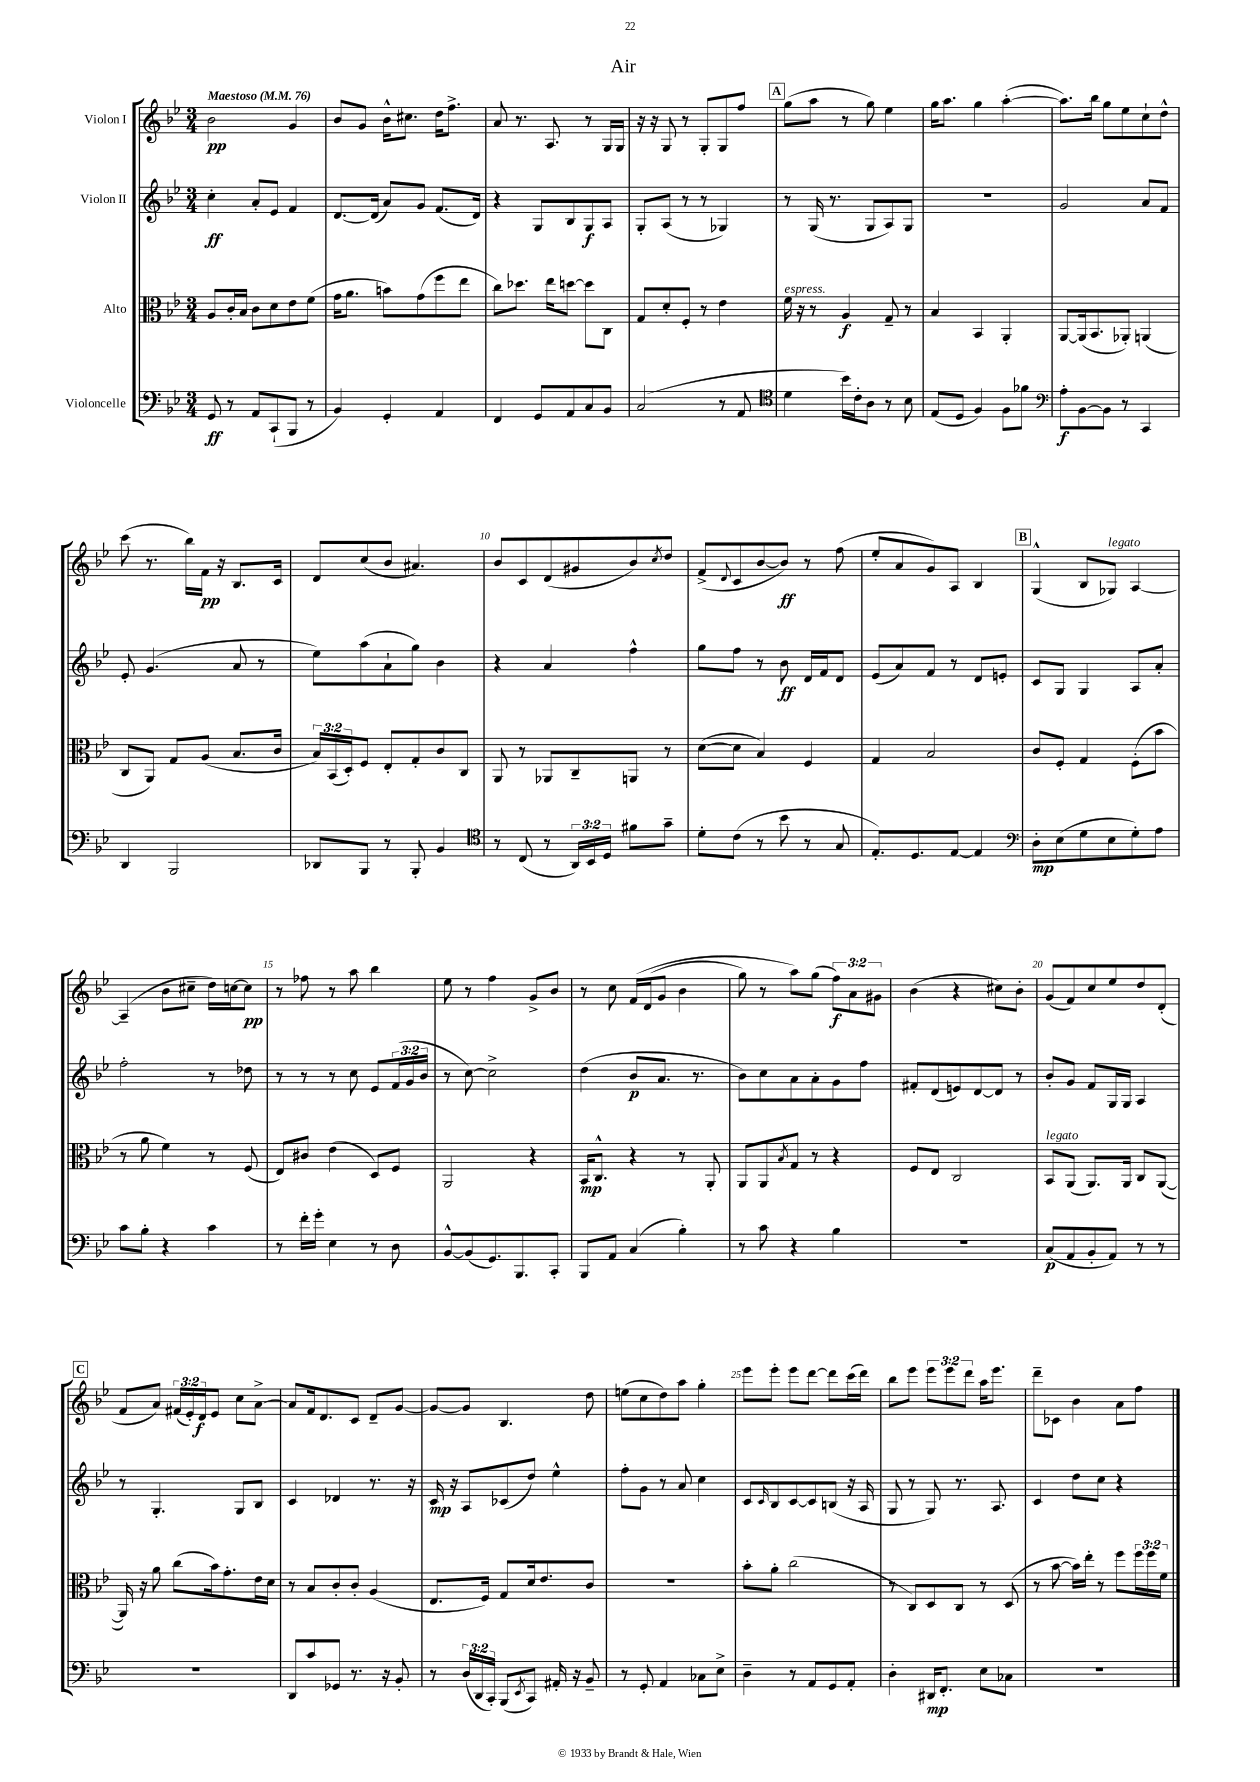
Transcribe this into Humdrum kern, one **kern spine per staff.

**kern	**dynam	**kern	**dynam	**kern	**dynam	**kern	**dynam
*part4	*part4	*part3	*part3	*part2	*part2	*part1	*part1
*staff4	*staff4	*staff3	*staff3	*staff2	*staff2	*staff1	*staff1
*I"Violoncelle	*	*I"Alto	*	*I"Violon II	*	*I"Violon I	*
*clefF4	*	*clefC3	*	*clefG2	*	*clefG2	*
*k[b-e-]	*	*k[b-e-]	*	*k[b-e-]	*	*k[b-e-]	*
*M3/4	*	*M3/4	*	*M3/4	*	*M3/4	*
*MM76	*	*MM76	*	*MM76	*	*MM76	*
=1	=1	=1	=1	=1	=1	=1	=1
!	!	!	!	!	!	!LO:TX:a:B:t=Maestoso	!
8GG/	ff	8A/L	.	4cc'\	ff	2b-\	pp
8r	.	16c'/L	.	.	.	.	.
.	.	16B-/JJ	.	.	.	.	.
8AA/L	.	8c\L	.	8a'/L	.	.	.
(8CC`/	.	8d\	.	8e-/J	.	.	.
8BBB-/J	.	8e-\	.	4f/	.	4g/	.
8r	.	(8f\J	.	.	.	.	.
=2	=2	=2	=2	=2	=2	=2	=2
4BB-/)	.	16g\KL	.	[8.d/L	.	8b-/L	.
.	.	8.a\J	.	.	.	.	.
.	.	.	.	.	.	8g/J	.
.	.	.	.	(16d/Jk]	.	.	.
4GG'/	.	8bn\L)	.	8a/L)	.	16b-^^\KL	.
.	.	.	.	.	.	8.cc#X\J	.
.	.	(8g\	.	8g/J	.	.	.
4AA/	.	8ff\	.	(8.f/L	.	16dd\KL	.
.	.	.	.	.	.	8.ff^\J	.
.	.	8ee-\J	.	.	.	.	.
.	.	.	.	16d/Jk)	.	.	.
=3	=3	=3	=3	=3	=3	=3	=3
4FF/	.	8cc\L)	.	4r	.	8a/	.
.	.	8.dd-X\J	.	.	.	8.r	.
8GG/L	.	.	.	8G/L	.	.	.
.	.	16ee-\KL	.	.	.	8.A/	.
8AA/	.	[8ddn\J	.	8B-/	.	.	.
8C/	.	8dd\L]	.	8G/	f	8r	.
8BB-/J	.	8C\J	.	8A/J	.	16G/LL	.
.	.	.	.	.	.	16G/JJ	.
=4	=4	=4	=4	=4	=4	=4	=4
(2C/	.	8G/L	.	8G'/L	.	16r	.
.	.	.	.	.	.	16r	.
.	.	8d'/	.	(8A/J	.	8G/	.
.	.	8F'/J	.	8r	.	8r	.
.	.	8r	.	8r	.	8G'/L	.
8r	.	4e-\	.	4G-X/)	.	8G/	.
8AA/	.	.	.	.	.	8ff/J	.
!!LO:REH:place=s1:t=A
=5	=5	=5	=5	=5	=5	=5	=5
*clefC4	*	*	*	*	*	*	*
!	!	!LO:TX:a:i:t=espress.	!	!	!	!	!
4d\	.	16f\	.	8r	.	(8gg\L	.
.	.	16r	.	.	.	.	.
.	.	8r	.	(16G/	.	8aa\J	.
.	.	.	.	8.r	.	.	.
16b-\LL)	.	4A/	f	.	.	8r	.
16c'\J	.	.	.	.	.	.	.
8A\J	.	.	.	8G/L	.	8gg\)	.
8r	.	8G~/	.	8A/)	.	4ee-\	.
8B-\	.	8r	.	8G/J	.	.	.
=6	=6	=6	=6	=6	=6	=6	=6
(8E-/L	.	4B-/	.	2.r	.	16gg\KL	.
.	.	.	.	.	.	8.aa\J	.
8D/J	.	.	.	.	.	.	.
4F/)	.	4BB-/	.	.	.	4gg\	.
8F\L	.	4AA'/	.	.	.	([4aa'\	.
8f-X\J	.	.	.	.	.	.	.
=7	=7	=7	=7	=7	=7	=7	=7
*clefF4	*	*	*	*	*	*	*
8A'\L	f	[8AA/L	.	2g/	.	8.aa\L])	.
[8BB-\	.	(16AA/k]	.	.	.	.	.
.	.	8.BB-/	.	.	.	16bb-\Jk	.
8BB-\J]	.	.	.	.	.	8gg\L	.
8r	.	8AA-X'/J)	.	.	.	8ee-\	.
4CC/	.	(4AAn/	.	8a/L	.	8cc`\	.
.	.	.	.	8f/J	.	8dd^^\J	.
!!LO:LB:g=z
=8	=8	=8	=8	=8	=8	=8	=8
4DD/	.	8C/L	.	8e-'/	.	(8ccc\	.
.	.	8AA/J)	.	(4.g/	.	8.r	.
2BBB-/	.	8G/L	.	.	.	.	.
.	.	.	.	.	.	16bb-\LL)	.
.	.	(8A/J	.	.	.	16f\JJ	pp
.	.	.	.	.	.	16r	.
.	.	8.B-/L	.	8a/	.	8.B-/L	.
.	.	.	.	8r	.	.	.
.	.	16c/Jk	.	.	.	16c/Jk	.
=9	=9	=9	=9	=9	=9	=9	=9
8DD-X/L	.	24B-/LL)	.	8ee-\L)	.	8d/L	.
.	.	(24BB-/	.	.	.	.	.
.	.	24D'/J)	.	.	.	.	.
8BBB-/J	.	8F/J	.	(8aa\	.	(8cc/	.
8r	.	8E-'/L	.	8a`\	.	8b-/J	.
8BBB-'/	.	8G'/	.	8gg\J)	.	4.a#X/)	.
4BB-/	.	8c/	.	4b-\	.	.	.
.	.	8C/J	.	.	.	.	.
=10	=10	=10	=10	=10	=10	=10	=10
*clefC4	*	*	*	*	*	*	*
8r	.	8AA/	.	4r	.	8b-/L	.
(8C/	.	8r	.	.	.	8c/	.
8r	.	8AA-X/L	.	4a/	.	(8d/	.
24AA/LL)	.	8C~/	.	.	.	8g#X/	.
24BB-/	.	.	.	.	.	.	.
24D/JJ	.	.	.	.	.	.	.
8f#X\L	.	8AAn/J	.	4ff^^\	.	8b-/)	.
.	.	.	.	.	.	8qcc/	.
8g~\J	.	8r	.	.	.	8dd/J	.
=11	=11	=11	=11	=11	=11	=11	=11
8d'\L	.	([8d\L	.	8gg\L	.	(8f^/L	.
.	.	.	.	.	.	8qqd/	.
(8c\J	.	8d\J]	.	8ff\J	.	8c/	.
8r	.	4B-/)	.	8r	.	[8b-/	.
8b-\	.	.	.	8b-\	ff	8b-/J])	ff
8r	.	4F/	.	16d/LL	.	8r	.
.	.	.	.	16f/J	.	.	.
8G/	.	.	.	8d/J	.	(8ff\	.
=12	=12	=12	=12	=12	=12	=12	=12
8.E-'/L)	.	4G/	.	(8e-/L	.	8ee-'/L	.
.	.	.	.	8a/)	.	8a/	.
8.D/	.	.	.	.	.	.	.
.	.	2B-/	.	8f/J	.	8g/)	.
[8E-/J	.	.	.	8r	.	8A/J	.
4E-/]	.	.	.	8d/L	.	4B-/	.
.	.	.	.	8en'/J	.	.	.
!!LO:REH:place=s1:t=B
=13	=13	=13	=13	=13	=13	=13	=13
*clefF4	*	*	*	*	*	*	*
8D'\L	mp	8c/L	.	8c/L	.	(4G^^/	.
(8E-\	.	8F'/J	.	8G/J	.	.	.
8G\	.	4G/	.	4G/	.	8B-/L	.
!	!	!	!	!	!	!LO:TX:a:i:t=legato	!
8E-\	.	.	.	.	.	8G-X/J)	.
8G'\)	.	(8F'\L	.	8A/L	.	[4A/	.
8A\J	.	8b-\J	.	8a'/J	.	.	.
!!LO:LB:g=z
=14	=14	=14	=14	=14	=14	=14	=14
8c\L	.	8r	.	2ff'\	.	(4A~/]	.
8B-'\J	.	8a\	.	.	.	.	.
4r	.	4f\)	.	.	.	8b-\L	.
.	.	.	.	.	.	8cc#X~\J	.
4c\	.	8r	.	8r	.	16dd\LL)	.
.	.	.	.	.	.	[16ccn\J	.
.	.	(8F/	.	8dd-X\	.	8cc\J]	pp
=15	=15	=15	=15	=15	=15	=15	=15
8r	.	8E-/L)	.	8r	.	8r	.
16f'\LL	.	8c#X/J	.	8r	.	8ff-X\	.
16g'\JJ	.	.	.	.	.	.	.
4E-\	.	(4e-\	.	8r	.	8r	.
.	.	.	.	8cc\	.	8aa\	.
8r	.	8D/L)	.	8e-/L	.	4bb-\	.
8D\	.	8F/J	.	(24f/L	.	.	.
.	.	.	.	24g/	.	.	.
.	.	.	.	24b-/JJ	.	.	.
=16	=16	=16	=16	=16	=16	=16	=16
[8BB-^^/L	.	2AA/	.	8r	.	8ee-\	.
(8BB-/]	.	.	.	[8cc\)	.	8r	.
8.GG/)	.	.	.	2cc^\]	.	4ff\	.
8.BBB-/	.	.	.	.	.	.	.
.	.	4r	.	.	.	8g^/L	.
8CC'/J	.	.	.	.	.	8b-/J	.
=17	=17	=17	=17	=17	=17	=17	=17
8BBB-/L	.	16BB-/KL	mp	(4dd\	.	8r	.
.	.	8.C^^/J	.	.	.	.	.
8AA/J	.	.	.	.	.	8cc\	.
(4C/	.	4r	.	8b-/L	p	(16f/LL	.
.	.	.	.	.	.	(16d/J	.
.	.	.	.	8.a/J	.	8g/J	.
4B-'\)	.	8r	.	.	.	4b-\	.
.	.	.	.	8.r	.	.	.
.	.	8AA'/	.	.	.	.	.
=18	=18	=18	=18	=18	=18	=18	=18
8r	.	8AA/L	.	8b-\L)	.	8gg\)	.
8c\	.	8AA/	.	8cc\	.	8r	.
.	.	8qB-/	.	.	.	.	.
4r	.	8G/J	.	8a\	.	8aa\L)	.
.	.	8r	.	8a'\	.	(8gg\J	.
4B-\	.	4r	.	8g\	.	12ff\L)	f
.	.	.	.	.	.	12a\	.
.	.	.	.	8ff\J	.	.	.
.	.	.	.	.	.	12g#X\J	.
=19	=19	=19	=19	=19	=19	=19	=19
2.r	.	8F/L	.	8f#X'/L	.	(4b-\	.
.	.	8E-/J	.	(8d/	.	.	.
.	.	2C/	.	8en/)	.	4r	.
.	.	.	.	[8d/	.	.	.
.	.	.	.	8d/J]	.	8cc#X\L)	.
.	.	.	.	8r	.	8b-'\J	.
=20	=20	=20	=20	=20	=20	=20	=20
!	!	!LO:TX:a:i:t=legato	!	!	!	!	!
(8C/L	p	8BB-/L	.	8b-'/L	.	(8g/L	.
8AA/	.	(8AA/J	.	8g/J	.	8f/)	.
8BB-'/	.	8.AA/L)	.	8f/L	.	8cc/	.
8AA/J)	.	.	.	16G/L	.	8ee-/	.
.	.	16AA/Jk	.	16G/JJ	.	.	.
8r	.	8C/L	.	4A/	.	8dd/	.
8r	.	([8AA/J	.	.	.	(8d'/J	.
!!LO:LB:g=z
!!LO:REH:place=s1:t=C
=21	=21	=21	=21	=21	=21	=21	=21
2.r	.	16AA/])	.	8r	.	8f/L	.
.	.	16r	.	.	.	.	.
.	.	8a\	.	4.G'/	.	8a/J)	.
.	.	(8cc\L	.	.	.	(24f#X/LL	.
.	.	.	.	.	.	24e-'/)	.
.	.	.	.	.	.	24d/J	f
.	.	16b-\k)	.	.	.	8e-/J	.
.	.	8.g'\	.	.	.	.	.
.	.	.	.	8G/L	.	8cc\L	.
.	.	16e-\L	.	8B-/J	.	[8a^\J	.
.	.	16d\JJ	.	.	.	.	.
=22	=22	=22	=22	=22	=22	=22	=22
8DD/L	.	8r	.	4c/	.	8a/L]	.
8c/	.	8B-/L	.	.	.	16f/k	.
.	.	.	.	.	.	8.d/	.
8GG-X/J	.	8c'/	.	4d-X/	.	.	.
8.r	.	8c'/J	.	.	.	8c/J	.
.	.	(4A/	.	8.r	.	8d~/L	.
16r	.	.	.	.	.	.	.
8BB-'/	.	.	.	.	.	[8g/J	.
.	.	.	.	16r	.	.	.
=23	=23	=23	=23	=23	=23	=23	=23
8r	.	8.E-/L	.	16c/	mp	8g/L_	.
.	.	.	.	16r	.	.	.
(24D/LL	.	.	.	8A/L	.	8g/J]	.
24DD/	.	.	.	.	.	.	.
.	.	16F/Jk)	.	.	.	.	.
24CC'/JJ)	.	.	.	.	.	.	.
(8BBB-/L	.	8G/L	.	(8c-X/	.	4.B-/	.
8qEE-/	.	.	.	.	.	.	.
8CC/J)	.	16d/k	.	8dd/J)	.	.	.
.	.	8.e-/	.	.	.	.	.
16AA#X'/	.	.	.	4ee-^^\	.	.	.
16r	.	.	.	.	.	.	.
8BB-~/	.	8c/J	.	.	.	8dd\	.
=24	=24	=24	=24	=24	=24	=24	=24
8r	.	2.r	.	8ff'\L	.	(8een\L	.
8GG'/	.	.	.	8g\J	.	8cc\	.
4AA/	.	.	.	8r	.	8dd\)	.
.	.	.	.	8a/	.	8aa\J	.
8C-X\L	.	.	.	4cc\	.	4gg'\	.
8E-^\J	.	.	.	.	.	.	.
=25	=25	=25	=25	=25	=25	=25	=25
4D~\	.	8b-'\L	.	8c/L	.	8eee-\L	.
.	.	.	.	16qqc/	.	.	.
.	.	8a'\J	.	8B-/	.	8eee-'\J	.
8r	.	(2cc\	.	[8c/	.	8eee-\L	.
8AA/L	.	.	.	8c/]	.	[8ddd\J	.
8GG/	.	.	.	(8Bn/J	.	8ddd\L]	.
8AA'/J	.	.	.	16r	.	(16ccc\L	.
.	.	.	.	16A/	.	16ddd\JJ)	.
=26	=26	=26	=26	=26	=26	=26	=26
4D'\	.	8r	.	8G/	.	8bb-\L	.
.	.	8C/L)	.	8r	.	8eee-\J	.
16DD#X/KL	mp	8D/	.	8G/)	.	12eee-\L	.
8.FF'/J	.	.	.	.	.	.	.
.	.	.	.	.	.	12eee-\	.
.	.	8C/J	.	8.r	.	.	.
.	.	.	.	.	.	12ddd\J	.
8E-\L	.	8r	.	.	.	16aa\KL	.
.	.	.	.	8.A/	.	8.eee-\J	.
8C-X\J	.	(8D/	.	.	.	.	.
=27	=27	=27	=27	=27	=27	=27	=27
2.r	.	8r	.	4c/	.	8ddd~\L	.
.	.	[8b-\	.	.	.	8c-X\J	.
.	.	16b-\LL])	.	8dd\L	.	4b-\	.
.	.	16ee-'\JJ	.	.	.	.	.
.	.	8r	.	8cc\J	.	.	.
.	.	8ff\L	.	4r	.	8a\L	.
.	.	24ff\L	.	.	.	8ff\J	.
.	.	24ff\	.	.	.	.	.
.	.	24f\JJ	.	.	.	.	.
==	==	==	==	==	==	==	==
*-	*-	*-	*-	*-	*-	*-	*-
